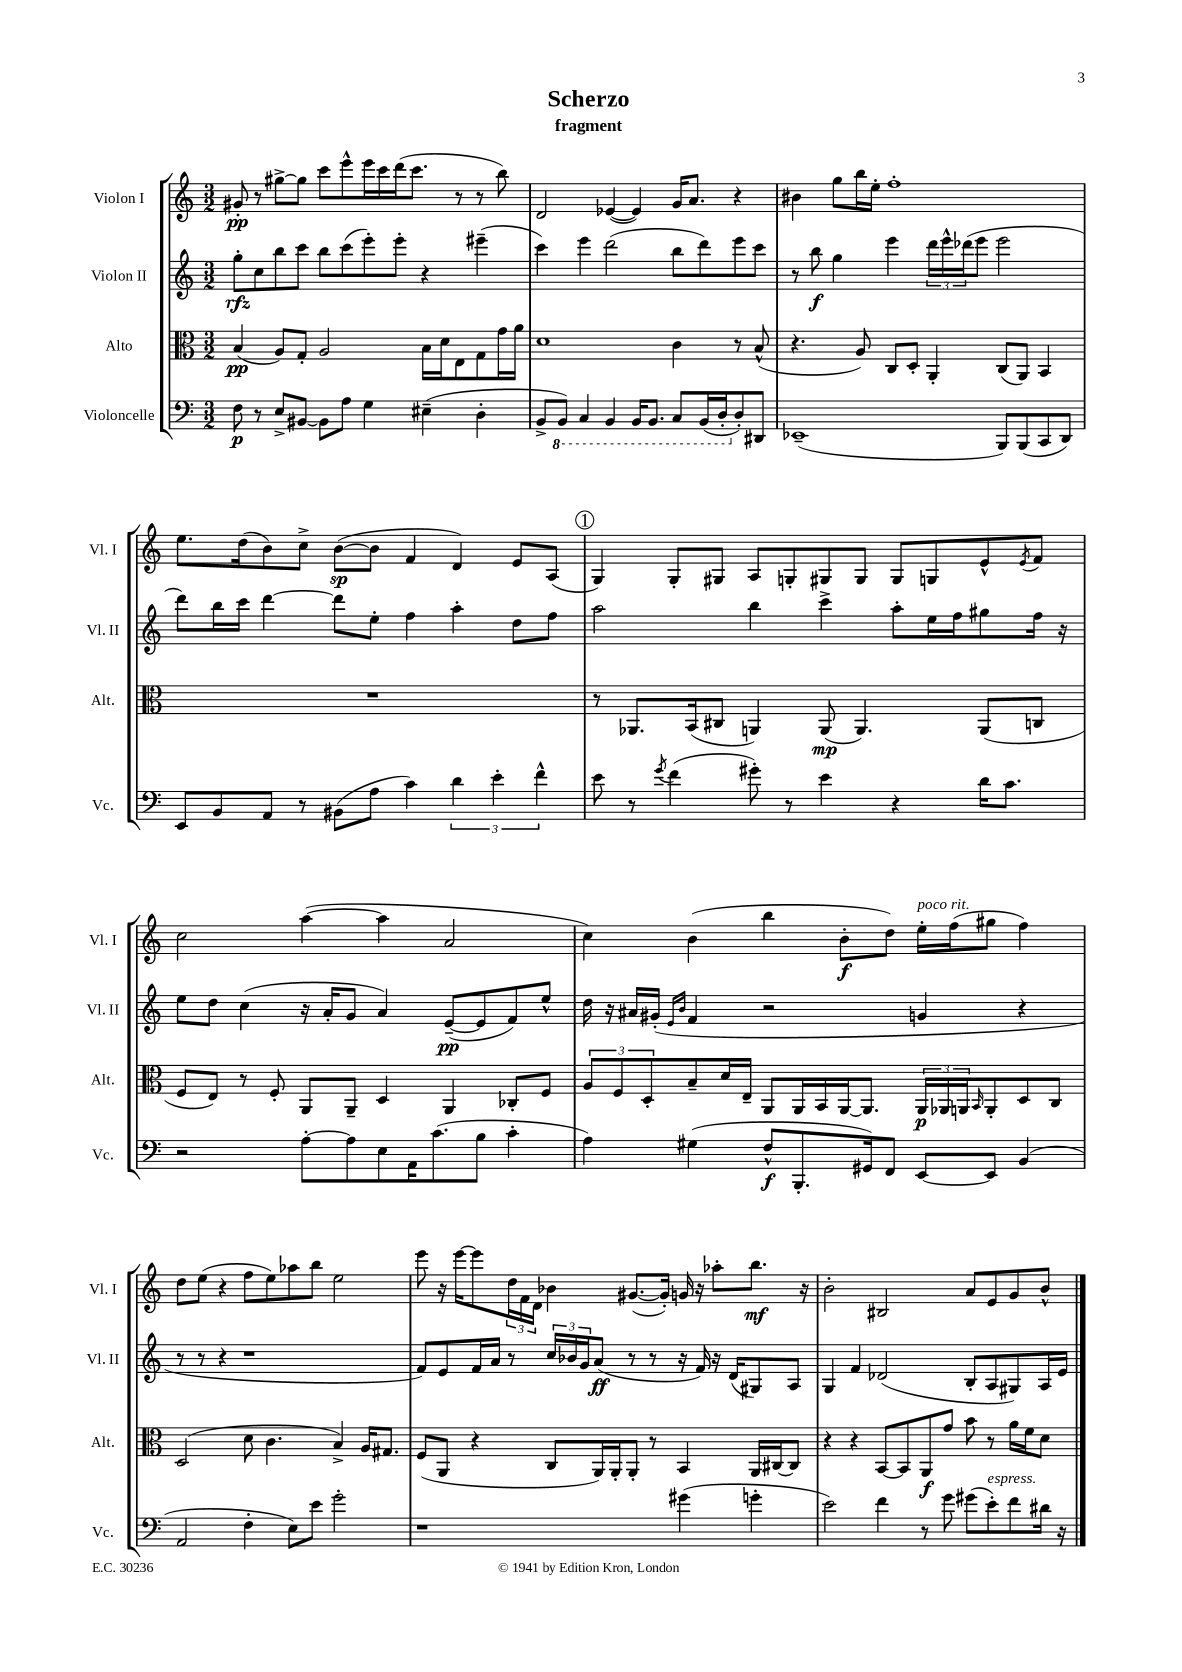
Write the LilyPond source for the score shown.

\header { title = "Scherzo" subtitle = "fragment" }
<<
\new StaffGroup <<
\new Staff = "s0" \with { instrumentName = "Violon I" shortInstrumentName = "Vl. I" } {
    \clef treble \key c \major \numericTimeSignature \time 3/2
    gis'8-.\pp r8 gis''8~-> gis''8 c'''8 e'''8-^ e'''16 c'''16 d'''16( c'''8. r8 r8 b''8) |
    d'2 ees'4~( ees'4) g'16 a'8. r4 |
    bis'4 g''8 b''16 e''16-. f''1-. |
    e''8. d''16( b'8) c''8-> b'8~\sp( b'8 f'4 d'4) e'8 a8( |
    \mark \markup { \circle "1" } g4) g8-. gis8 a8 g8-. gis8 gis8 gis8 g8 e'8-^ \acciaccatura { e'8 } f'8 |
    c''2 a''4~( a''4 a'2 |
    c''4) b'4( b''4 b'8-.\f d''8) e''16-.^\markup { \italic "poco rit." } f''16( gis''8 f''4) |
    d''8 e''8( r4 f''8 e''8) aes''8 b''8 e''2 |
    e'''8 r16 e'''16~ e'''8 \tuplet 3/2 { d''16 f'16 d'16 } bes'4 gis'8.~( gis'16-.) g'16 r16 aes''8-. b''8.\mf r16 |
    b'2-. bis2 a'8 e'8 g'8 b'8-^ \bar "|." |
}
\new Staff = "s1" \with { instrumentName = "Violon II" shortInstrumentName = "Vl. II" } {
    \clef treble \key c \major \numericTimeSignature \time 3/2
    g''8-.\rfz c''8 b''8 c'''8 b''8 c'''8( e'''8-.) e'''8-. r4 eis'''4--( |
    c'''4) e'''4 d'''2( b''8 d'''8) e'''8 c'''8 |
    r8 b''8\f g''4 e'''4 \tuplet 3/2 { d'''16 e'''16-^ des'''16( } e'''8 e'''2 |
    d'''8) b''16 c'''16 d'''4~ d'''8 e''8-. f''4 a''4-. d''8 f''8 |
    \mark \markup { \circle "1" } a''2 b''4 c'''4-> a''8-. e''16 f''16 gis''8 f''16 r16 |
    e''8 d''8 c''4( r16 a'16-. g'8 a'4) e'8~--\pp( e'8 f'8) e''8-^ |
    d''16 r16 ais'16 gis'16-.( \grace { e'16 b'16 } f'4 r2 g'4 r4 |
    r8 r8 r4 r1 |
    f'8) e'8 f'16 a'16 r8 \tuplet 3/2 { c''16 bes'16 g'16 } a'8\ff( r8 r8 r16 f'16) r16 d'16( gis8) a8 |
    g4 f'4 des'2( b8-. a8 gis8) a16 e'16 \bar "|." |
}
\new Staff = "s2" \with { instrumentName = "Alto" shortInstrumentName = "Alt." } {
    \clef alto \key c \major \numericTimeSignature \time 3/2
    b4\pp( a8) g8-. a2 b16 d'16 e8 g8 g'16 a'16 |
    d'1 c'4 r8 b8-^( |
    r4. a8) c8 d8-. a,4-. c8( a,8) b,4 |
    R1. |
    \mark \markup { \circle "1" } r8 aes,8. b,16( cis8 a,4) a,8\mp( a,4.) a,8( c8 |
    f8 e8) r8 f8-. a,8 a,8-- d4 a,4 ces8-. f8 |
    \tuplet 3/2 { a8 f8 d8-. } b8-- d'16 e16-- a,8 a,16 b,16 a,16~ a,8. \tuplet 3/2 { a,16\p aes,16 a,16 } \grace { b,16 } a,8-. d8 c8 |
    d2( d'8 c'4. b4->) a16 gis8. |
    f8( a,8 r4 c8 a,16) a,16-. a,8-. r8 b,4 a,16 cis16~ cis8 |
    r4 r4 b,8~ b,8 a,8\f g'8 b'8 r8 a'16 f'16 d'8 \bar "|." |
}
\new Staff = "s3" \with { instrumentName = "Violoncelle" shortInstrumentName = "Vc." } {
    \clef bass \key c \major \numericTimeSignature \time 3/2
    f8\p r8 e8-> bis,8~ bis,8 a8 g4 eis4--( d4-. |
    b,8-> \ottava #-1 b,,8) c,4 b,,4 b,,16 b,,8. c,8 b,,16( d,16-. \ottava #0 d8-.) dis,8 |
    ees,1--( b,,8) b,,8( c,8 d,8) |
    e,8 b,8 a,8 r8 bis,8( a8 c'4) \tuplet 3/2 { d'4 e'4-. f'4-^ } |
    \mark \markup { \circle "1" } e'8 r8 \acciaccatura { g'8 } f'4( gis'8-.) r8 e'4 r4 d'16 c'8. |
    r2 a8~-. a8 e8 a,16 c'8.( b8 c'4-. |
    a4) gis4( f8-^\f b,,8.-. gis,16) f,8 e,8~ e,8 b,4( |
    a,2 f4-. e8) e'8 g'2-. |
    r1 gis'4( g'4-. |
    e'2) f'4 r8 g'8 gis'8( e'8-.^\markup { \italic "espress." }) f'8 dis'16 r16 \bar "|." |
}
>>
>>
\layout { \context { \Score \remove "Bar_number_engraver" } }
